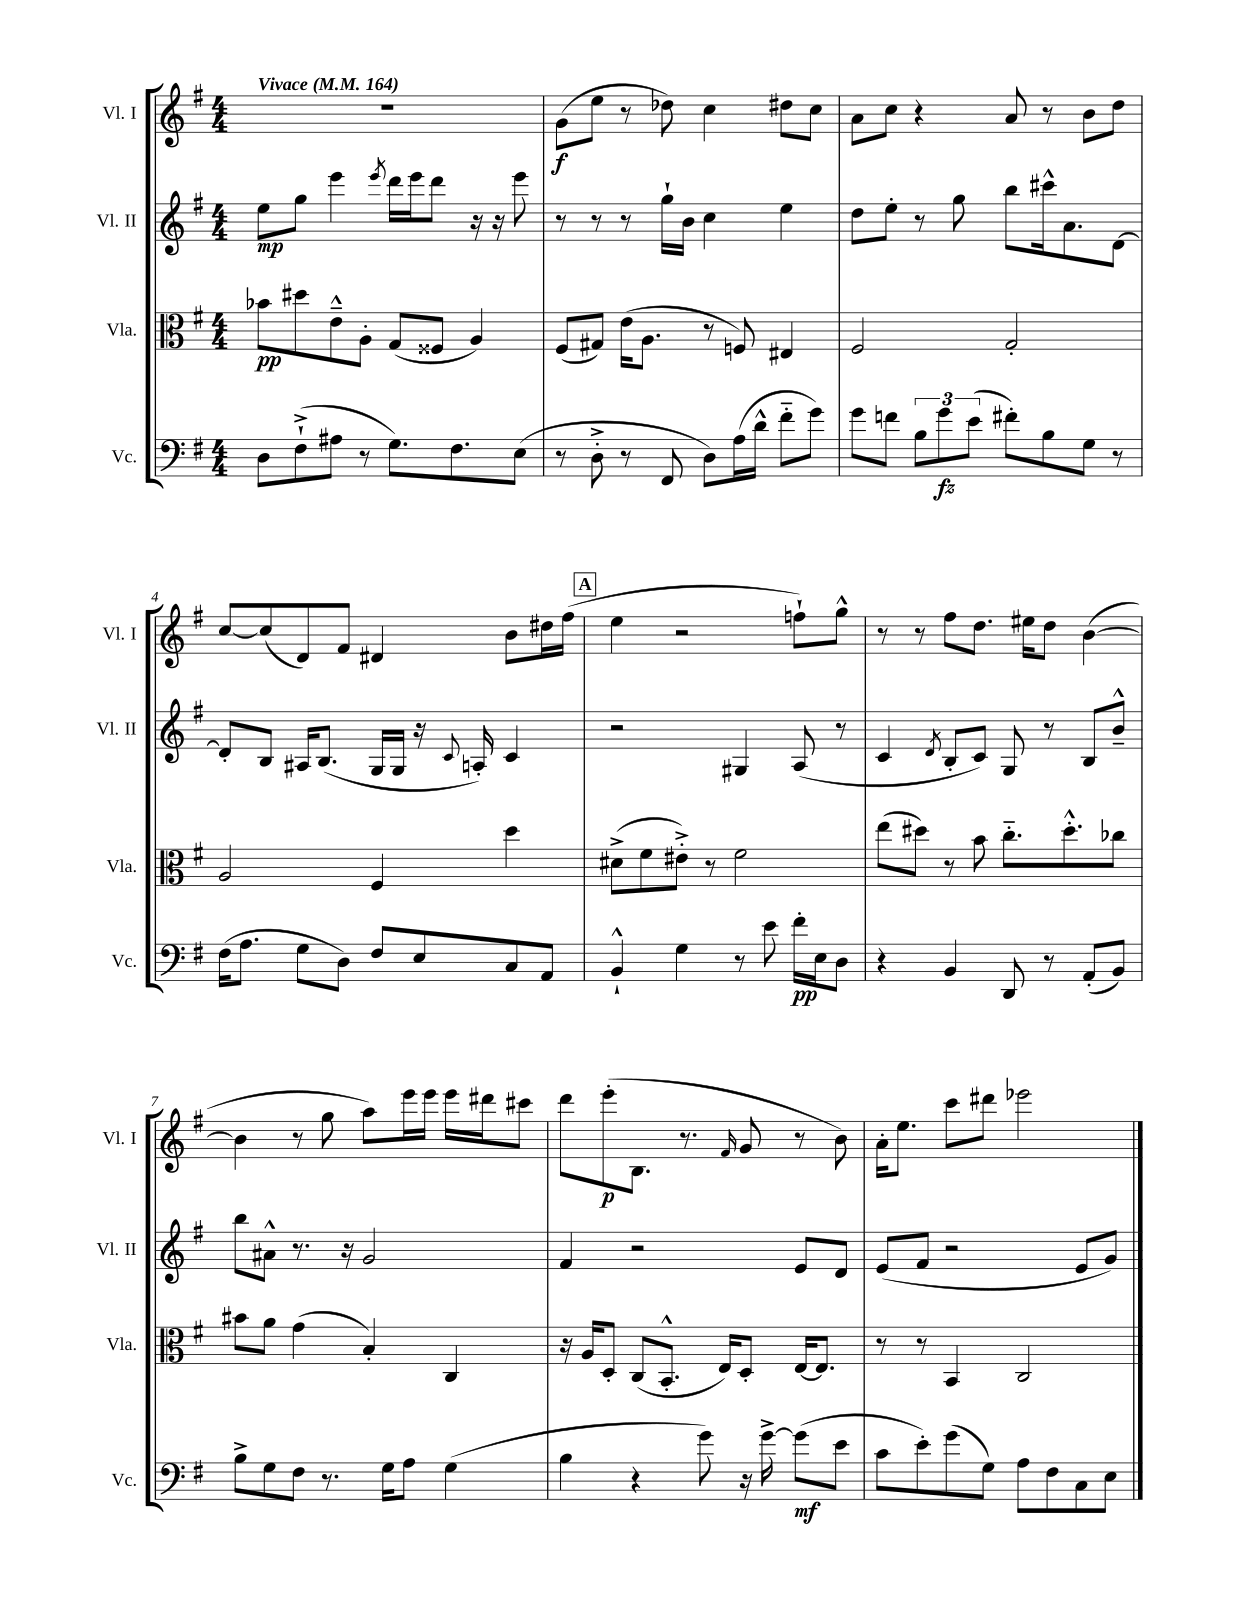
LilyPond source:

<<
\new StaffGroup <<
\new Staff = "s0" \with { instrumentName = "Vl. I" shortInstrumentName = "Vl. I" } {
    \clef treble \key g \major \numericTimeSignature \time 4/4 \tempo "Vivace" 4 = 164
    r1 |
    g'8\f( e''8 r8 des''8) c''4 dis''8 c''8 |
    a'8 c''8 r4 a'8 r8 b'8 d''8 |
    c''8~ c''8( d'8) fis'8 dis'4 b'8 dis''16 fis''16( |
    \mark \markup { \box "A" } e''4 r2 f''8-!) g''8-^ |
    r8 r8 fis''8 d''8. eis''16 d''8 b'4~( |
    b'4 r8 g''8 a''8) e'''16 e'''16 e'''16 dis'''16 cis'''8 |
    d'''8 e'''8-.\p( b8. r8. \grace { fis'16 } g'8 r8 b'8) |
    a'16-. e''8. c'''8 dis'''8 ees'''2 \bar "|." |
}
\new Staff = "s1" \with { instrumentName = "Vl. II" shortInstrumentName = "Vl. II" } {
    \clef treble \key g \major \numericTimeSignature \time 4/4
    e''8\mp g''8 e'''4 \acciaccatura { e'''8 } d'''16 e'''16 d'''8 r16 r16 e'''8 |
    r8 r8 r8 g''16-! b'16 c''4 e''4 |
    d''8 e''8-. r8 g''8 b''8 cis'''16-^ a'8. d'8~ |
    d'8-. b8 ais16 b8.( g16 g16 r16 \appoggiatura { c'8 } a16-.) c'4 |
    \mark \markup { \box "A" } r2 gis4 a8( r8 |
    c'4 \acciaccatura { d'8 } b8-. c'8) g8 r8 b8 b'8---^ |
    b''8 ais'8-^ r8. r16 g'2 |
    fis'4 r2 e'8 d'8 |
    e'8( fis'8 r2 e'8 g'8) \bar "|." |
}
\new Staff = "s2" \with { instrumentName = "Vla." shortInstrumentName = "Vla." } {
    \clef alto \key g \major \numericTimeSignature \time 4/4
    bes'8\pp dis''8 e'8---^ a8-. g8( fisis8 a4) |
    fis8( gis8) e'16( a8. r8 f8) eis4 |
    fis2 g2-. |
    a2 fis4 d''4 |
    \mark \markup { \box "A" } dis'8->( fis'8 eis'8-.->) r8 fis'2 |
    e''8( dis''8) r8 b'8 c''8.-_ dis''8.-.-^ ces''8 |
    bis'8 a'8 g'4( b4-.) c4 |
    r16 a16 d8-. c8( b,8.-.-^ e16) d8-. e16~ e8. |
    r8 r8 b,4 c2 \bar "|." |
}
\new Staff = "s3" \with { instrumentName = "Vc." shortInstrumentName = "Vc." } {
    \clef bass \key g \major \numericTimeSignature \time 4/4
    d8 fis8-!->( ais8 r8 g8.) fis8. e8( |
    r8 d8-.-> r8 fis,8 d8) a16( d'16-^ fis'8-_ g'8) |
    g'8 f'8 \tuplet 3/2 { b8 g'8\fz e'8( } fis'8-.) b8 g8 r8 |
    fis16( a8. g8 d8) fis8 e8 c8 a,8 |
    \mark \markup { \box "A" } b,4-!-^ g4 r8 e'8 fis'16-.\pp e16 d8 |
    r4 b,4 d,8 r8 a,8-.( b,8) |
    b8-> g8 fis8 r8. g16 a8 g4( |
    b4 r4 g'8) r16 g'16~-> g'8\mf( e'8 |
    c'8 e'8-.) g'8( g8) a8 fis8 c8 e8 \bar "|." |
}
>>
>>
